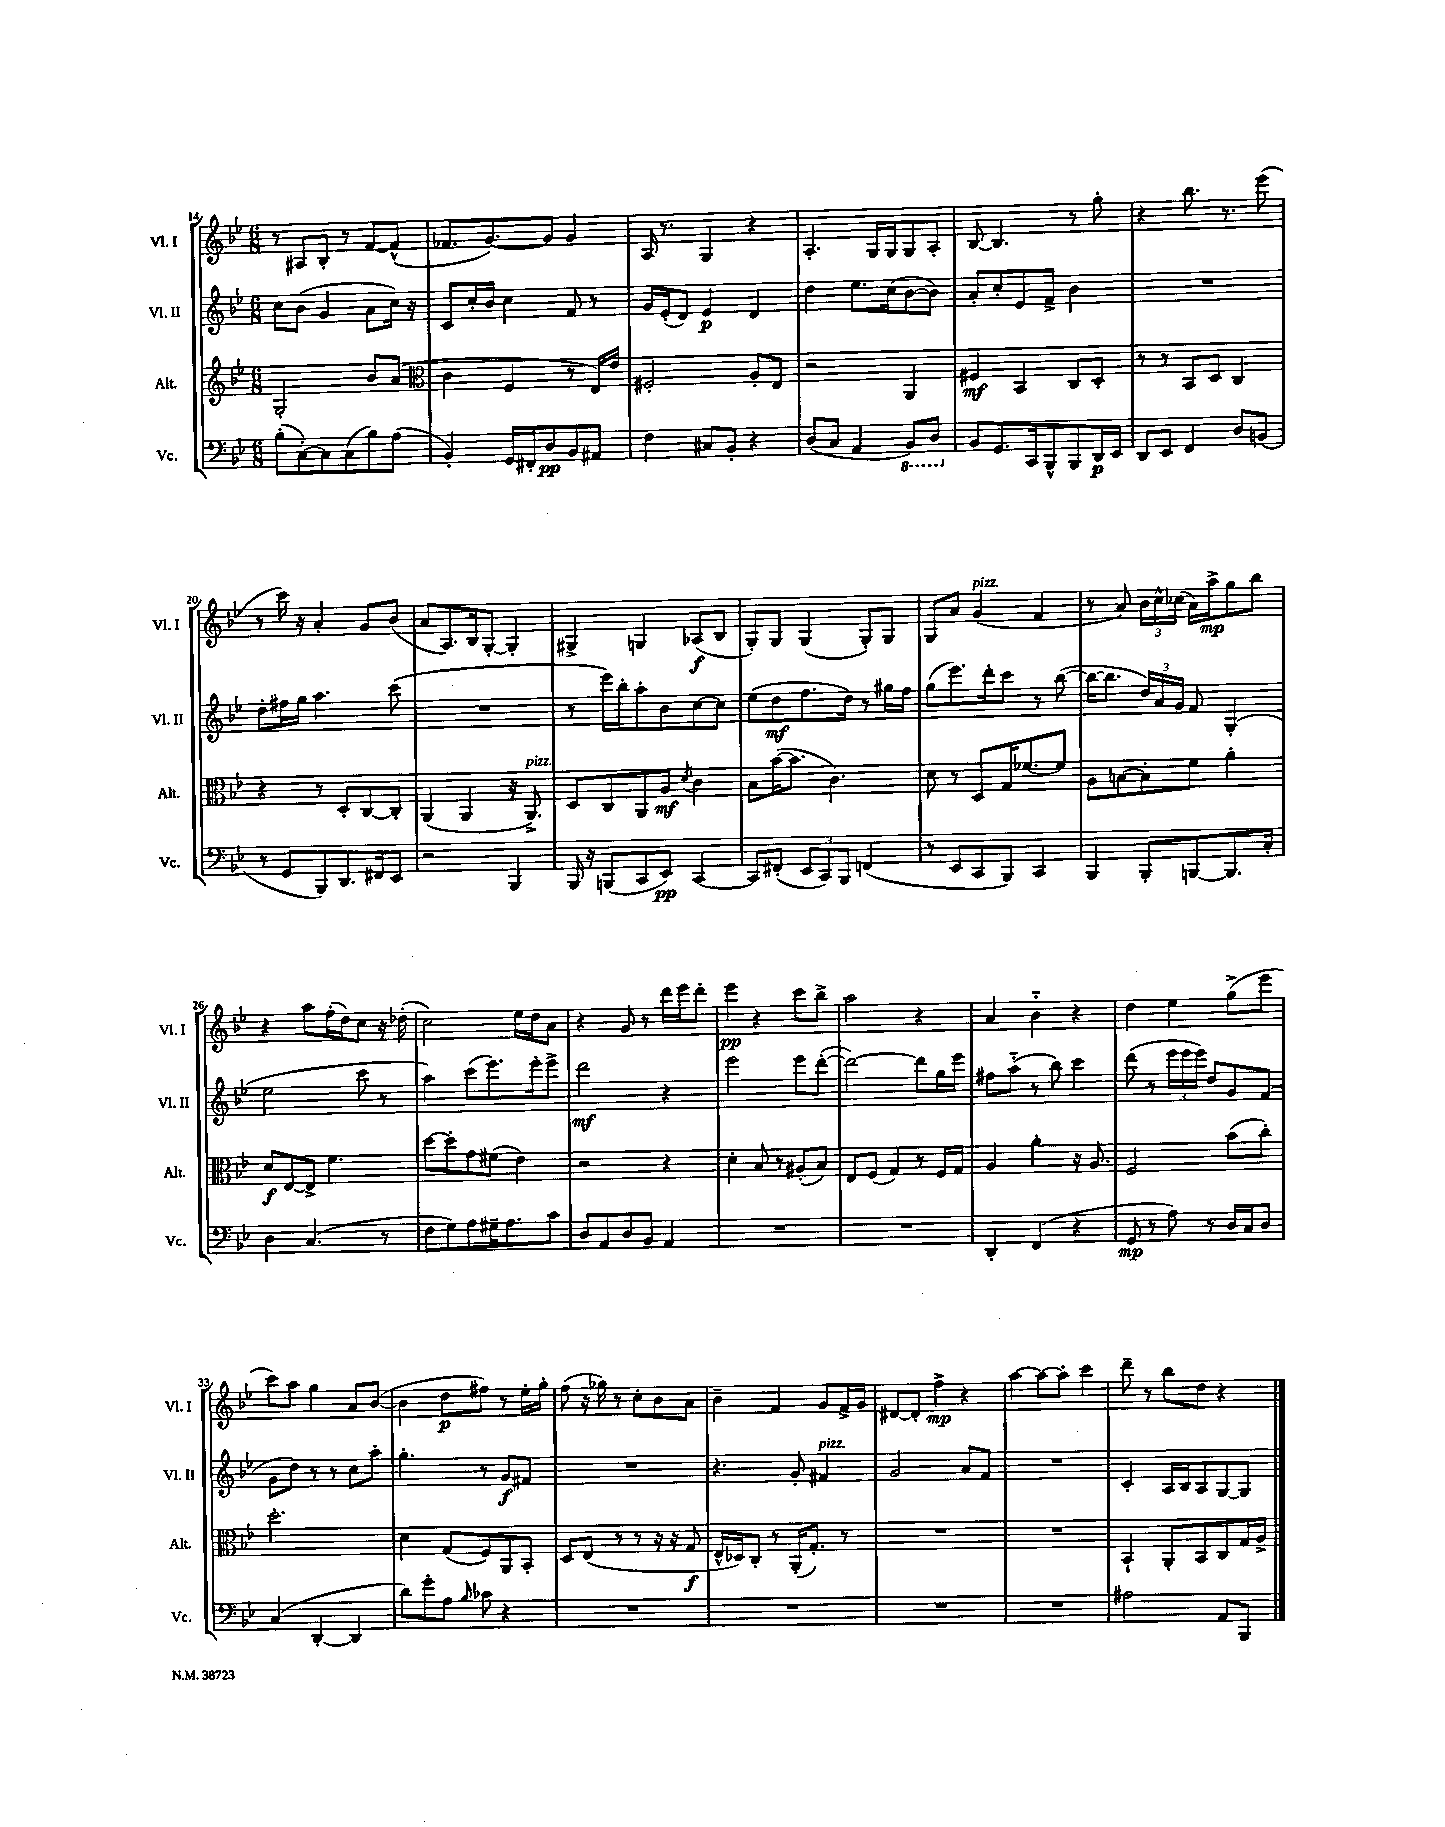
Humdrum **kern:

**kern	**kern	**kern	**kern
*staff4	*staff3	*staff2	*staff1
*clefF4	*clefG2	*clefG2	*clefG2
*k[b-e-]	*k[b-e-]	*k[b-e-]	*k[b-e-]
*M6/8	*M6/8	*M6/8	*M6/8
(8B-'	2G'	8cc	8r
[8C')	.	(8b-	8A#
8C]	.	4g	8B-'
(8C	.	.	8r
8B-)	8b-	8a	[8f
(8A	(8a	16cc)	(8f^^]
.	.	16r	.
=	=	=	=
*	*clefC3	*	*
4BB-')	4c	8c	8.f-
.	.	16cc'	.
.	.	16b-	[8.g)
16GG	4F	4cc	.
16FF#'	.	.	.
8D	.	.	8g]
8BB-	8r	8f	4g
8AA#	16E-)	8r	.
.	16e-	.	.
=	=	=	=
4F	2F#'	16g	16A
.	.	(16e-'	8.r
.	.	8d)	.
8C#	.	4e-	4G
8BB-'	.	.	.
4r	8A'	4d	4r
.	8E-	.	.
=	=	=	=
(8D	2r	4dd	4.A'
8C	.	.	.
4AA	.	8.ee-	.
.	.	.	16G
.	.	(16cc	16G
8BBB-)	4AA	[8b-	8G
8DD	.	8b-])	8A'
=	=	=	=
8BB-	4F#	8a'	[8B-
8.GG	.	8cc'	4.B-]
.	4BB-	8e-	.
16CC	.	.	.
8BBB-^^	.	8f^	.
8BBB-	8C	4b-	8r
16DD	8D'	.	8gg'
16EE-	.	.	.
=	=	=	=
8DD	8r	2.r	4r
8EE-	8r	.	.
4FF	8BB-	.	8.bb-
.	8D	.	.
.	.	.	8.r
8D	4C	.	.
(8BB	.	.	(8eee-
=	=	=	=
8r	4r	8dd'	8r
8GG	.	16ff#	16ccc)
.	.	16gg	16r
8BBB-)	8r	4.aa	4a'
8.DD	8D'	.	.
.	[8C	.	8g
16FF#	.	.	.
8EE-	8C']	(8ccc	(8b-
=	=	=	=
2r	(4AA	2.r	8a
.	.	.	8.A)
.	4AA	.	.
.	.	.	16B-
.	.	.	[8G'
4BBB-	16r	.	4G']
.	8.AA^)	.	.
=	=	=	=
16BBB-	8D	8r	4G#^
16r	.	.	.
(8BBB	8C	16eee-)	.
.	.	16bb-'	.
8CC	8AA	8aa'	4G
8EE-)	8A	8b-	.
.	8qd	.	.
[4CC	4c	[8cc	(8A-
.	.	8cc]	8B-
=	=	=	=
8CC]	8B-	(8ee-	8G')
(8FF#'	([16b-	8dd	8G
.	8.b-]	.	.
12EE-	.	8.ff	(4G
12CC)	.	.	.
.	4.c)	.	.
12BBB-	.	.	.
.	.	16dd)	.
(4FF	.	8r	8G')
.	.	16gg#	8G
.	.	16ff	.
=	=	=	=
8r	8d	(8gg	8G
8EE-	8r	8.eee-)	8a
8CC	8D	.	(4g
.	.	16ddd'	.
8BBB-)	16G	8ccc	.
.	[8.f-	.	.
4CC	.	8r	4f
.	8f-]	([8bb-	.
=	=	=	=
4BBB-	8A	16bb-_	8r
.	.	8.bb-]	.
.	[8B	.	8a)
8BBB-'	8B']	24dd)	24b-
.	.	24a	24cc^^
.	.	24g	(24cc-
[8BBB	8f	8f	16a)
.	.	.	16aa^
8.BBB]	4a'	(4G'	8gg
.	.	.	8bb-
16C'	.	.	.
=	=	=	=
4D	8d	2ee-	4r
.	[8E-	.	.
(4.C	8E-^]	.	8aa
.	4.f	.	(16ff'
.	.	.	16dd)
.	.	8ccc	8cc
8r	.	8r	16r
.	.	.	(16dd-'
=	=	=	=
8F	[8dd	4aa)	2cc)
8G)	8dd']	.	.
8A	8g	(8ccc	.
16G#~	(8f#	8.eee-)	.
8.A	.	.	.
.	4e-)	.	16ee-
.	.	16eee-'	16dd
8c	.	8eee-^	8a
=	=	=	=
8D	2r	2ddd	4r
8AA	.	.	.
8D	.	.	8g
8BB-	.	.	8r
4AA	4r	4r	16ddd
.	.	.	16eee-
.	.	.	8ddd'
=	=	=	=
2.r	4d'	2eee-	4eee-
.	8B-	.	4r
.	8r	.	.
.	(8A#'	8eee-	8ccc
.	8B-)	([8ddd'	8bb-^
=	=	=	=
2.r	8E-	2ddd_)	2aa
.	(8F	.	.
.	4G)	.	.
.	8r	8ddd]	4r
.	16F	16gg	.
.	16G	16eee-	.
=	=	=	=
4DD'	4A	8ff#	4a
.	.	(8aa'~	.
(4FF	4a'	8r	4b-'~
.	.	8bb-)	.
4r	16r	4ccc	4r
.	8.A	.	.
=	=	=	=
8GG	2F	(8ddd	4dd
8r	.	8r	.
8A)	.	24eee-	4ee-
.	.	24eee-	.
.	.	24eee-)	.
8r	.	8dd	.
16D	(8b-	8g	(8gg^
16C	.	.	.
8D	8cc')	(8f	8eee-
=	=	=	=
(4C	2.dd'	8g	8ccc)
.	.	8dd)	8aa
[4DD'	.	8r	4gg
.	.	8r	.
4DD]	.	8cc	8a
.	.	8aa'	([8b-
=	=	=	=
8d)	4d	4.gg'	4b-]
8g'	.	.	.
8A	(8G	.	8dd
16qqB-	.	.	.
8c-	8F)	8r	8ff#)
4r	8AA	8g	8r
.	8BB-'	8f#	16ee-'
.	.	.	16gg'
=	=	=	=
2.r	8D	2.r	(8ff
.	(8E-	.	16r
.	.	.	16gg-)
.	8r	.	8r
.	8r	.	8cc'
.	16r	.	8b-
.	16r	.	.
.	8G	.	8a
=	=	=	=
2.r	16E-^^	4.r	4b-~
.	16D-)	.	.
.	8C'	.	.
.	8r	.	4f
.	(16AA'	8g'	.
.	8.G')	.	.
.	.	4f#	8g
.	8r	.	16f^
.	.	.	16g
=	=	=	=
2.r	2.r	2g	[8d#
.	.	.	8d#']
.	.	.	4ff^
.	.	8a	4r
.	.	8f	.
=	=	=	=
2.r	2.r	2.r	[4aa
.	.	.	8aa_
.	.	.	8aa']
.	.	.	4ccc
=	=	=	=
2A#	4BB-`	4c'	8ddd~
.	.	.	8r
.	8AA'	16A	8bb-
.	.	16B-	.
.	8BB-	8A	8dd
8AA	8C	[8G	4r
8BBB-	16G	8G]	.
.	16A^	.	.
==	==	==	==
*-	*-	*-	*-
